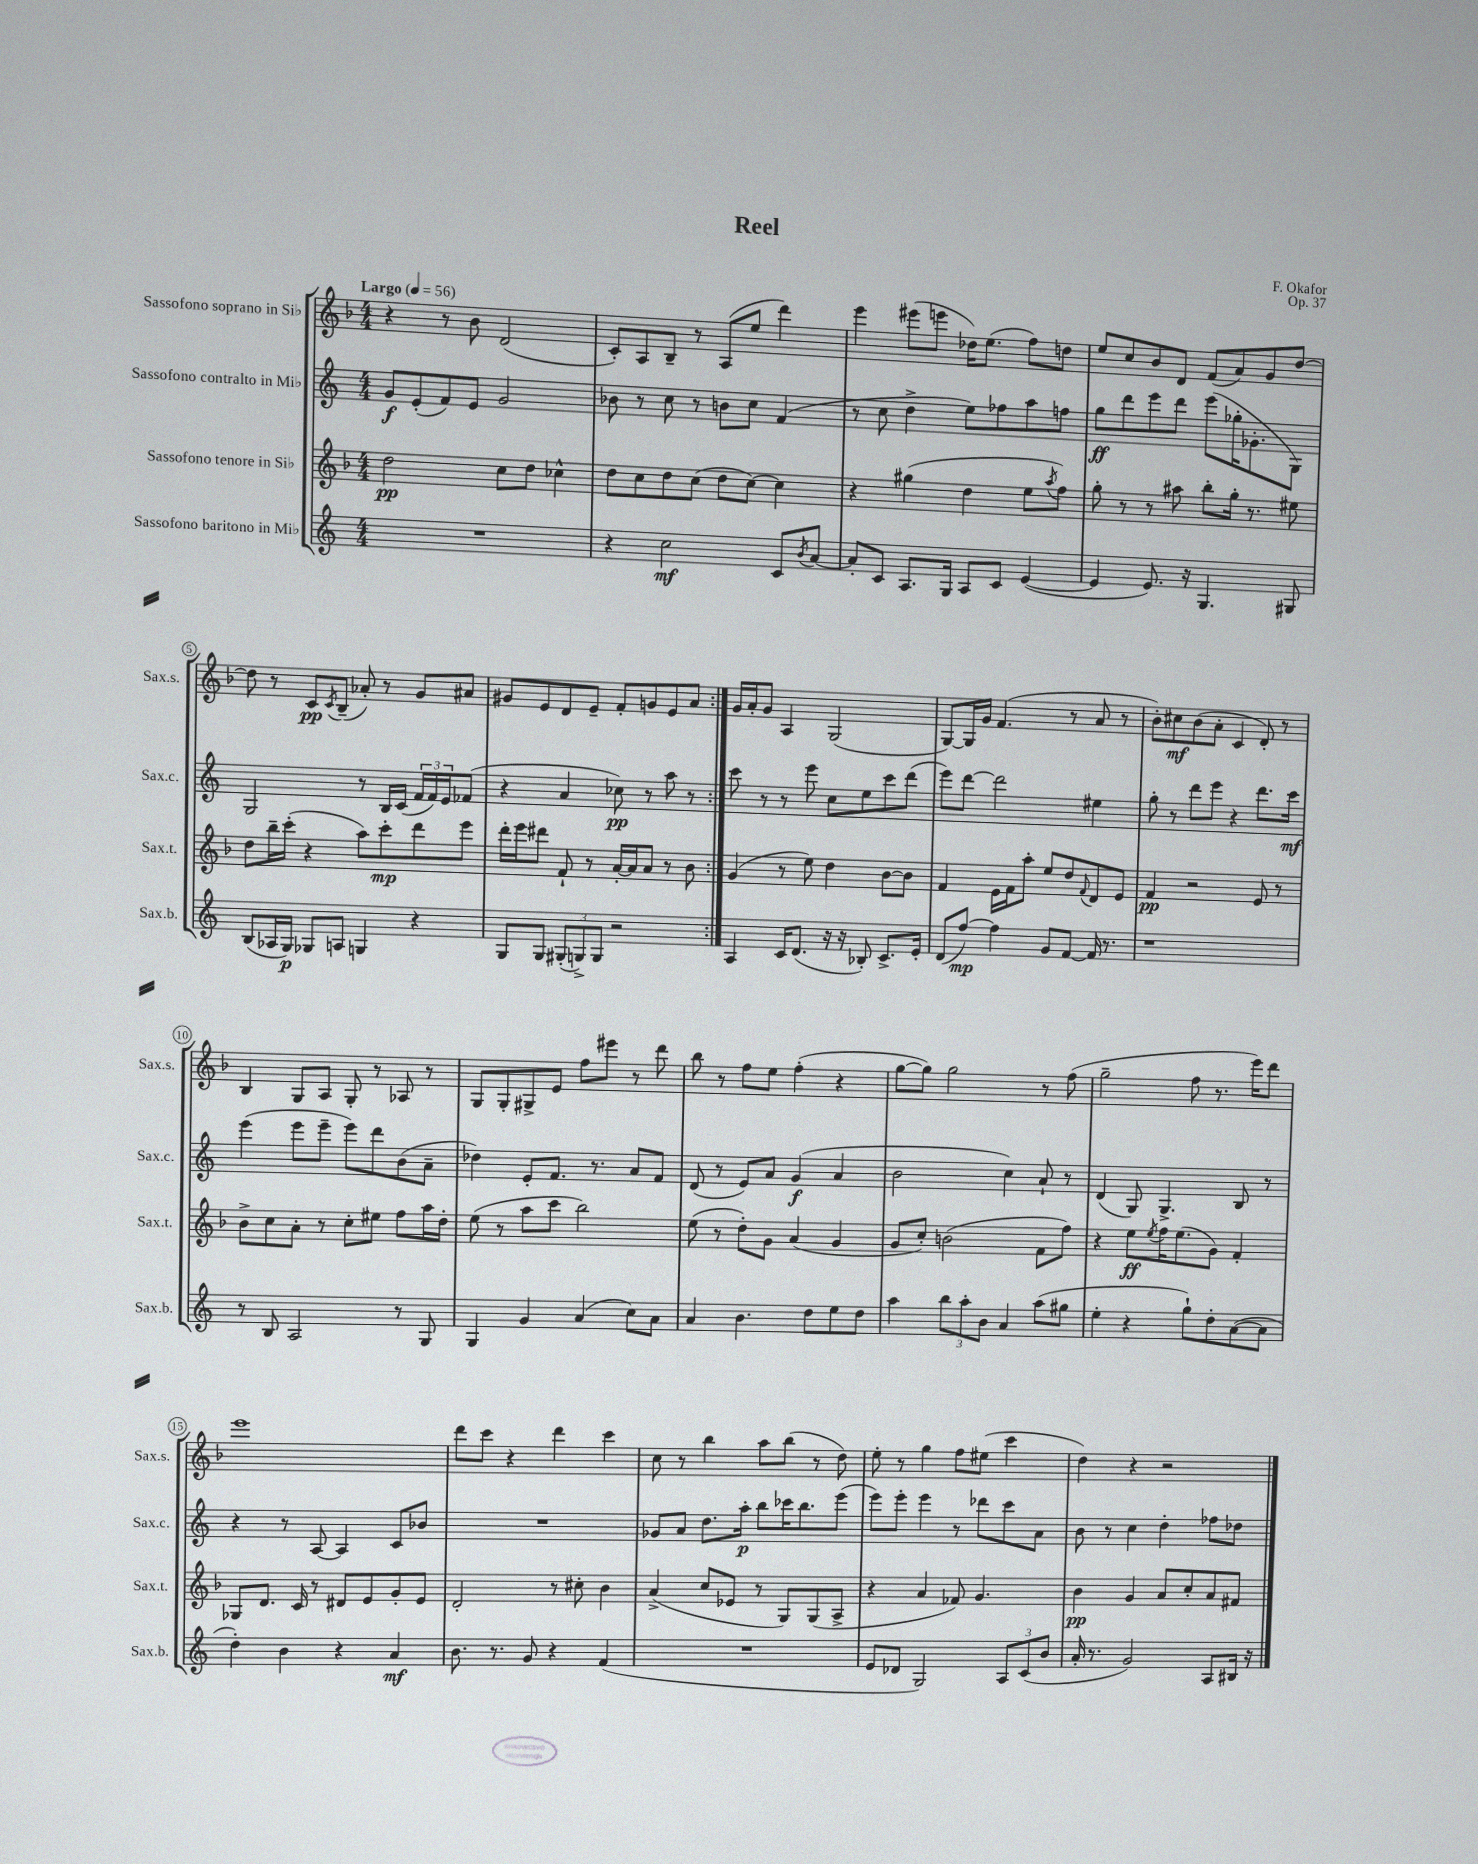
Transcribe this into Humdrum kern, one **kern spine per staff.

**kern	**kern	**kern	**kern
*staff4	*staff3	*staff2	*staff1
*clefG2	*clefG2	*clefG2	*clefG2
*k[]	*k[b-]	*k[]	*k[b-]
*M4/4	*M4/4	*M4/4	*M4/4
*MM56	*MM56	*MM56	*MM56
1r	2dd	8g	4r
.	.	(8e'	.
.	.	8f)	8r
.	.	8e	8b-
.	8cc	2g	(2d
.	8dd	.	.
.	4cc-^^	.	.
=	=	=	=
4r	8dd	8b-	8c')
.	8cc	8r	8A
2cc	8dd	8cc	8B-~
.	(8cc	8r	8r
.	8dd	8b	(8A
.	[8cc)	8cc	8ee
8c	4cc]	(4f	4ddd)
8qb	.	.	.
[8a	.	.	.
=	=	=	=
8a']	4r	8r	4eee
8c	.	8cc	.
8.A	(4gg#	4dd^	(8eee#
.	.	.	8eee
16G	.	.	.
8A	4dd	8ee)	16dd-)
.	.	.	(8.ee
8c	.	8ff-	.
([4e	8ee	8aa	8ff)
.	8qaa	.	.
.	8ff)	8ff	8dd
=	=	=	=
4e]	8gg'	8gg	8ee
.	8r	8ddd	8cc
8.e)	8r	8eee	8b-
.	8aa#	8ddd	8d
16r	.	.	.
4.G	8bb-'	(8eee	(8f
.	16gg'	16gg-'	8a)
.	8.r	8.g-'	.
.	.	.	8g
8G#	8ee#	8G)	[8dd
=	=	=	=
(8B	8dd	2G	8dd]
16A-	16bb-~	.	8r
16G)	(16ccc'	.	.
8G-	4r	.	8c
.	.	.	8qc
8A	.	.	(8B-~
4G	8aa)	8r	8a-')
.	8ccc'	16B	8r
.	.	(16c	.
4r	8ddd	24f	8g
.	.	24f)	.
.	.	24e	.
.	8eee	(8f-	8a#
=	=	=	=
8G	16ddd'	4r	8g#
.	16eee	.	.
8G	8ddd#	.	8e
(12G#'	8f`	4a	8d
12G^)	.	.	.
.	8r	.	8e~
12G	.	.	.
2r	[16a'	8cc-)	8f'
.	16a]	.	.
.	8a	8r	8g
.	8r	8aa	8e
.	8b-	8r	8a
=:|!	=:|!	=:|!	=:|!
4A	(4g	8ccc	16g
.	.	.	16a'
.	.	8r	8g
16c	8r	8r	4A
(8.d	.	.	.
.	8ee)	8eee	.
16r	4dd	8cc	(2G
16r	.	.	.
8B-')	.	8ee	.
8.c^	[8b-	8ccc	.
.	8b-]	(8ddd	.
16e'	.	.	.
=	=	=	=
(8d	4f	8eee)	[8G)
[8ff)	.	[8ddd	16G]
.	.	.	16g
4ff]	16e	2ddd]	(4.f
.	16f	.	.
.	8aa'	.	.
8g	8ee	.	.
[8f	8dd	.	8r
.	8qqf	.	.
16f]	8d	4ee#	8a
8.r	.	.	.
.	8e	.	8r
=	=	=	=
1r	4f	8gg'	8b-')
.	.	8r	8cc#
.	2r	8ddd	(8b-
.	.	8eee	8a'
.	.	4r	4c
.	8e	8.ddd	8d')
.	8r	.	8r
.	.	16ccc	.
=	=	=	=
8r	8b-^	(4eee	4B-
8B	8cc	.	.
2A	8a'	8eee	8G
.	8r	8eee~	8A
.	8cc'	8eee)	8G'
.	8ee#	8ddd	8r
8r	8ff	(8b	8A-
8G	16aa	8a~	8r
.	16dd'	.	.
=	=	=	=
4G	(8ee	4dd-)	8G
.	8r	.	8G'
4g	8aa	8e'	8G#^
.	8ccc	8.f	8e
(4a	2bb-)	.	8ff
.	.	8.r	.
.	.	.	8eee#
8cc)	.	8a	8r
8a	.	8f	8ddd
=	=	=	=
4a	(8ee	(8d	8bb-
.	8r	8r	8r
4.b	8dd')	8e)	8ff
.	8g	8a	8ee
.	(4a	(4g	(4ff'
8dd	.	.	.
8ee	4g	4a	4r
8dd	.	.	.
=	=	=	=
4aa	8g	2b	[8gg
.	8cc')	.	8gg])
12bb	(2b	.	2gg
12aa'	.	.	.
12b	.	.	.
4a	.	4cc)	.
(8aa	8f	8a`	8r
8gg#	8ff)	8r	(8ff
=	=	=	=
4ee'	4r	(4d	2gg~
4r	8ee	8G)	.
.	8qee	.	.
.	16ff	4.G^	.
.	(8.ee	.	.
8gg`)	.	.	8ff
8dd'	8g)	.	8.r
([8a	4f'	8B	.
.	.	.	16eee)
8a]	.	8r	8ddd
=	=	=	=
4dd')	8G-	4r	1eee
.	8.d	.	.
4b	.	8r	.
.	16c	.	.
.	8r	[8A	.
4r	8d#	4A]	.
.	8e	.	.
4a	8g'	8c	.
.	8e	8b-	.
=	=	=	=
8.b	2d'	1r	8ddd
.	.	.	8ccc
8.r	.	.	.
.	.	.	4r
8g	.	.	.
4r	8r	.	4ddd
.	8cc#'	.	.
(4f	4b-	.	4ccc
=	=	=	=
1r	(4a^	8g-	8cc
.	.	8a	8r
.	8cc	8.dd	4bb-
.	8e-	.	.
.	.	16aa'	.
.	8r	8bb	8aa
.	8G)	16ccc-	(8bb-
.	.	8.bb	.
.	(8G	.	8r
.	8A^	(8eee	8dd)
=	=	=	=
8e	4r	8eee)	8ee'
8d-	.	8eee'	8r
2G)	4a	4eee	4gg
.	8f-)	8r	8ff
.	4.g	8ddd-	(8ee#
12A	.	8ccc	4ccc
(12c	.	.	.
.	.	8a	.
12b	.	.	.
=	=	=	=
16a'	4b-	8b	4dd)
8.r	.	.	.
.	.	8r	.
2g)	4g	4cc	4r
.	8a	4dd'	2r
.	8cc'	.	.
8A	8a	8ff-	.
16B#	8f#	8dd-	.
16r	.	.	.
==	==	==	==
*-	*-	*-	*-
